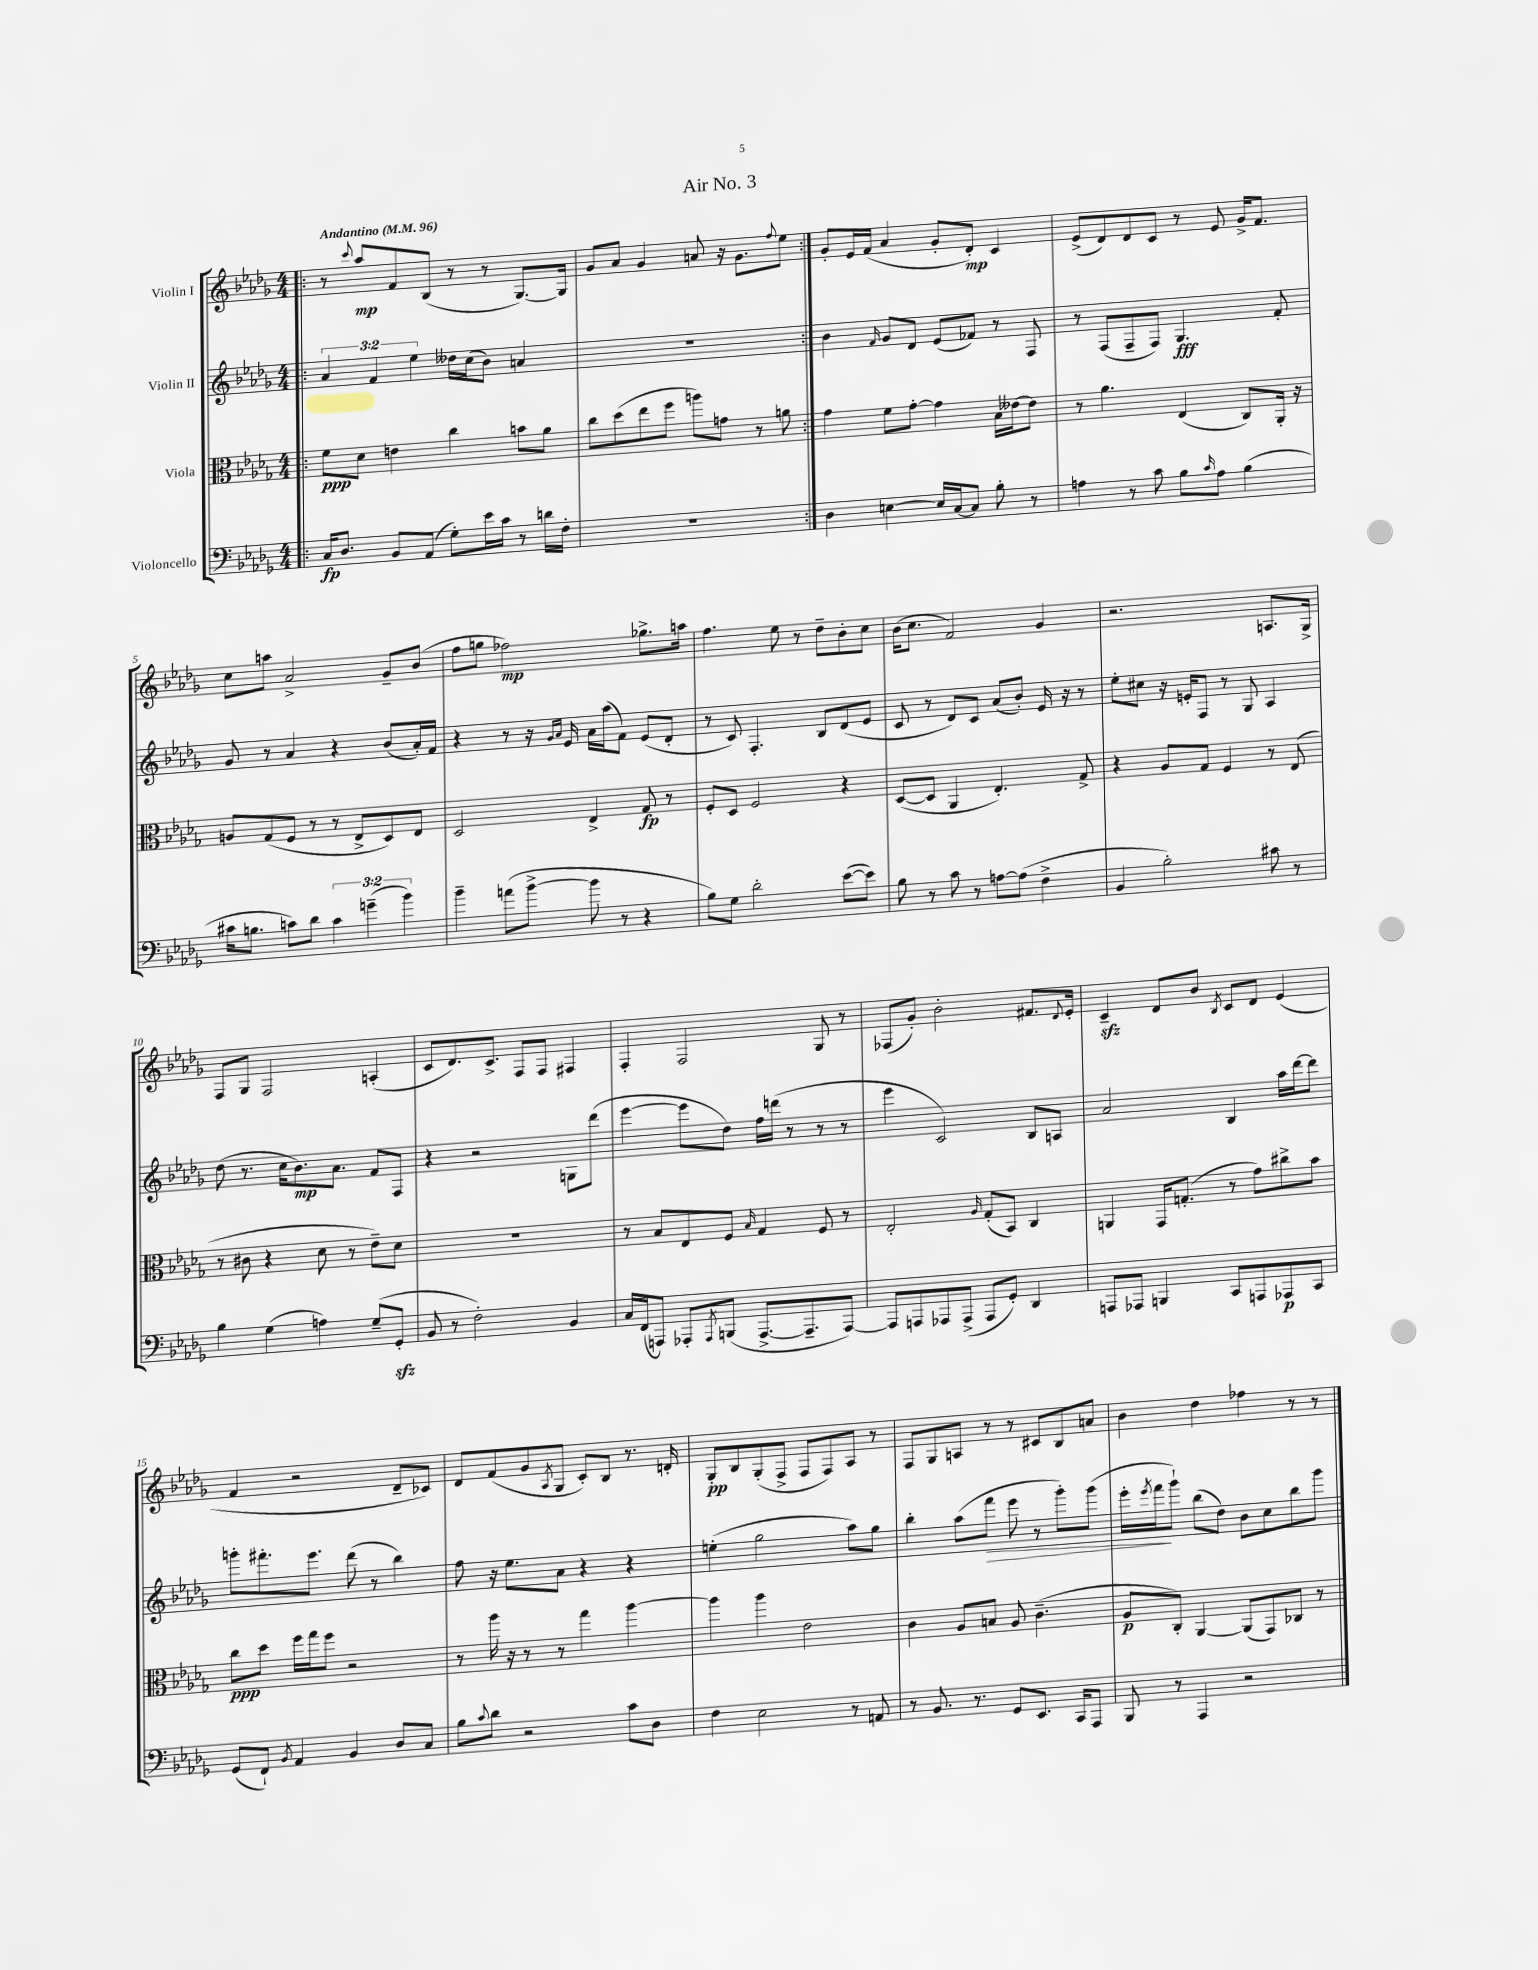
\header { title = "Air No. 3" }
<<
\new StaffGroup <<
\new Staff = "s0" \with { instrumentName = "Violin I" } {
    \clef treble \key des \major \numericTimeSignature \time 4/4 \tempo "Andantino" 4 = 96
    \repeat volta 2 { \bar ".|:" r8 \appoggiatura { c'''8 } aes''8\mp f'8 bes8( r8 r8 ges8.~) ges16 |
    ges'8 aes'8 ges'4 a'8 r16 ges'8. \appoggiatura { f''8 } ees''8 | }
    ges'8-. ees'16 f'16( aes'4 ges'8-. des'8-.\mp) c'4 |
    ees'8->( des'8) des'8 c'8 r8 ees'8 ges'16-> f'8. |
    c''8 a''8 aes'2-> ges'8-- bes'8( |
    f''8 g''8 fes''2\mp) ges''8.-> a''16 |
    f''4. ees''8 r8 des''8-- bes'8-. c''8 |
    bes'16( c''8. f'2) ges'4 |
    r2. a8. ges16-> |
    f8 ges8 f2 a4-.( |
    c'8 des'8.) c'8.-> f8 f8 fis4 |
    f4-. f2 ges8 r8 |
    fes8( ges'8-.) bes'2-. fis'8. \appoggiatura { des'8 } ees'16-. |
    c'4--\sfz des'8 bes'8 \acciaccatura { bes8 } c'8 des'8 ees'4( |
    f'4 r2 des'8-- ces'8) |
    des'8 f'8( ges'8 \acciaccatura { aes8 } ges8 c'8-.) bes8 r8. d'16-. |
    ges8-.\pp bes8 ges8-.( f8-> f8 f8) aes8 r8 |
    f8 ges8 a8 r8 r8 cis'8 bes8 a'8 |
    bes'4 des''4 fes''4 r8 r8 \bar "|." |
}
\new Staff = "s1" \with { instrumentName = "Violin II" } {
    \clef treble \key des \major \numericTimeSignature \time 4/4 \override Staff.TupletNumber.text = #tuplet-number::calc-fraction-text
    \repeat volta 2 { \bar ".|:" \tuplet 3/2 { aes'4 f'4 ees''4 } deses''16 c''16( bes'8) a'4 |
    R1 | }
    bes'4 \grace { f'16 } ges'8 des'8 ees'8( fes'8) r8 f8 |
    r8 f8( f8-- f8) ges4.\fff f'8-. |
    ges'8 r8 aes'4 r4 bes'8( aes'16-.) f'16 |
    r4 r8 r16 \grace { ges'16 aes'16 } ees'16 aes'16 aes''16( f'8) ees'8( des'8-. |
    r8 c'8) f4.-. bes8 des'8( ees'8 |
    c'8 r8 des'8) c'8 aes'8( bes'8-.) ees'16 r16 r8 |
    ees''8-. cis''8 r16 e'16-. f8 r8 ges8 aes4 |
    des''8( r8. c''16 bes'8.\mp) aes'8. f'8 f8 |
    r4 r2 g8 des'''8( |
    ees'''4~ ees'''8 des''8) f''16 d'''16( r8 r8 r8 |
    ees'''4 c'2) bes8 a8 |
    aes'2 bes4 aes''16 des'''16~ des'''8 |
    g'''8-. fis'''8.-. ees'''8. des'''8( r8 bes''4) |
    f''8 r16 ees''8. aes'8 r4 r4 |
    e''4-.( ges''2 aes''8) ges''8 |
    bes''4-. aes''8( f'''8\> ees'''8 r8 ges'''8-.) ges'''8( |
    ees'''16-. \acciaccatura { ees'''8 } f'''16\! ges'''8-!) bes''8( des''8) bes'8 c''8 bes''8 ges'''8 \bar "|." |
}
\new Staff = "s2" \with { instrumentName = "Viola" } {
    \clef alto \key des \major \numericTimeSignature \time 4/4
    \repeat volta 2 { \bar ".|:" f'8\ppp des'8 e'4 c''4 b'8 aes'8 |
    c''8 des''8( ees''8 f''8 a''8) g'8 r8 a'8 | }
    ges'4 f'8 ges'8~-. ges'4 bes16 eeses'16~ eeses'8 |
    r8 aes'4. ees4( c8) aes,16-. r16 |
    a8 ges8( f8 r8 r8 ees8-> des8) ees8 |
    des2 ees4-> ges8\fp r8 |
    f8-. des8 f2 r4 |
    des8~( des8 aes,4 ees4.-.) ges8-> |
    r4 aes8 ges8 f4 r8 ees8( |
    r8 cis'8 r4 des'8 r8 ees'8--) des'8 |
    R1 |
    r8 bes8 ees8 f8 \grace { bes16 } ges4 f8 r8 |
    ees2-. \grace { aes16 } ges8-.( bes,8) c4 |
    a,4 ges,16 g8.-.( r8 ges'8) cis''8-> bes'8 |
    c''8\ppp des''8 f''16 ges''16 f''8 r2 |
    r8 aes''16 r16 r8 r8 ges''4 aes''4~ |
    aes''4 aes''4 ees'2 |
    c'4 aes8 b8 aes8 c'4.--( |
    aes8\p c8-.) aes,4~ aes,8( ges,8) ces8 r8 \bar "|." |
}
\new Staff = "s3" \with { instrumentName = "Violoncello" } {
    \clef bass \key des \major \numericTimeSignature \time 4/4 \override Staff.TupletNumber.text = #tuplet-number::calc-fraction-text
    \repeat volta 2 { \bar ".|:" c16\fp des8. bes,8 aes,8( ges8-.) ees'16 c'16 r8 d'16 f16-. |
    R1 | }
    des4 e4~ e16 c16~ c8 bes8-. r8 |
    a4 r8 c'8 bes8 \grace { c'16 } a8 bes4( |
    cis'16 b8. c'8) des'8 \tuplet 3/2 { c'4 g'4--( bes'4) } |
    bes'4-- a'8( bes'8~-> bes'8 r8 r4 |
    bes8) ges8 des'2-. ees'8~( ees'8) |
    bes8 r8 c'8 r8 a8~ a8( f4-> |
    bes,4 bes2-.) cis'8 r8 |
    bes4 ges4( a4) ges8--( ges,8-.\sfz |
    bes,8 r8 f2-.) bes,4 |
    c16 f,16( a,,8) aes,,8-. \acciaccatura { aes,,8 } b,,8( aes,,8.~-> aes,,8.-- aes,,8~) |
    aes,,8 a,,8 aes,,8 aes,,8->( aes,,8 ges,8-.) des,4 |
    a,,8 aes,,8 b,,4 c,8 a,,8 aes,,8\p c,8 |
    ges,8( f,8-!) \acciaccatura { bes,8 } aes,4 bes,4 des8 c8 |
    bes8 \appoggiatura { c'8 } des'8 r2 c'8 des8 |
    f4 ees2 r8 a,8 |
    r8 bes,8. r8. ges,8 ees,8. c,16 aes,,8 |
    bes,,8 r8 aes,,4 r2 \bar "|." |
}
>>
>>
